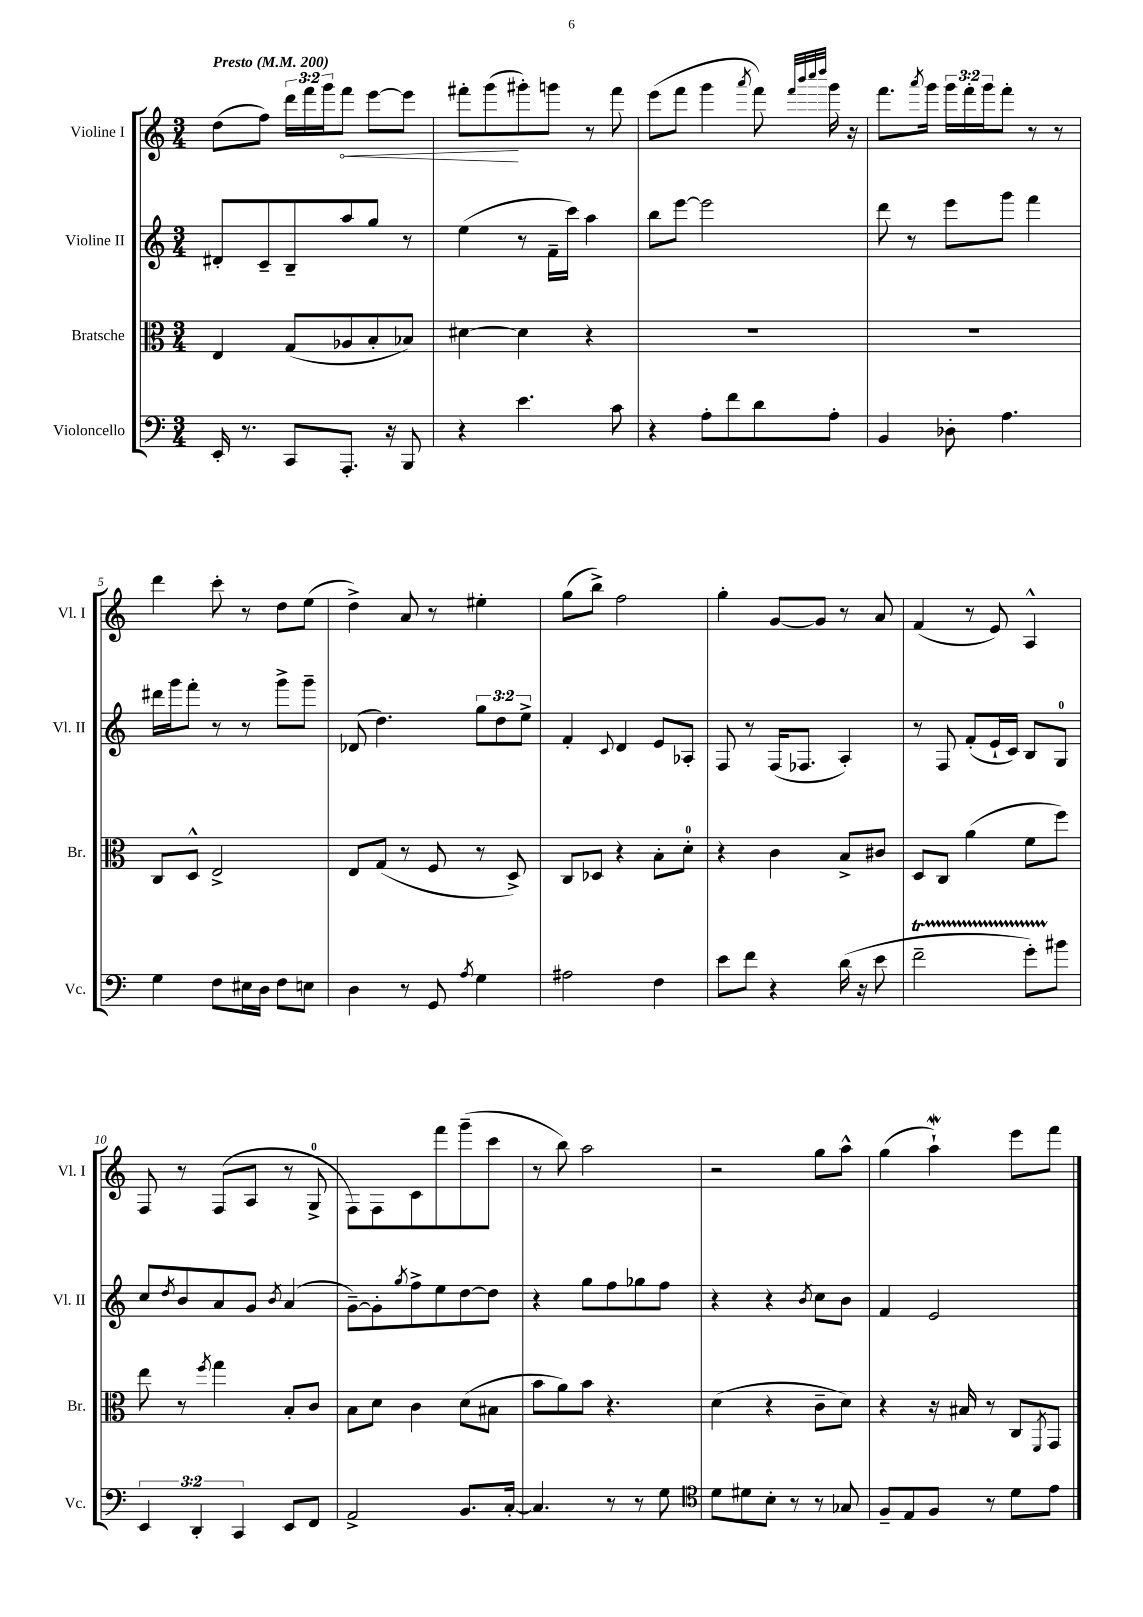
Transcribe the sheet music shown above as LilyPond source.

<<
\new StaffGroup <<
\new Staff = "s0" \with { instrumentName = "Violine I" shortInstrumentName = "Vl. I" } {
    \clef treble \key c \major \numericTimeSignature \time 3/4 \override Staff.TupletNumber.text = #tuplet-number::calc-fraction-text \tempo "Presto" 4 = 200
    d''8( f''8) \tuplet 3/2 { d'''16 f'''16 g'''16 } \once \override Hairpin.circled-tip = ##t f'''8\< e'''8~ e'''8 |
    fis'''8-. g'''8\!( gis'''8-.) g'''8 r8 fis'''8 |
    e'''8( f'''8 g'''4 \acciaccatura { a'''8 } f'''8) \grace { f'''32 b'''32 c''''32 d''''32 } g'''16 r16 |
    f'''8. \acciaccatura { a'''8 } g'''16 \tuplet 3/2 { g'''16 f'''16-. g'''16 } f'''8-. r8 r8 |
    d'''4 c'''8-. r8 d''8 e''8( |
    d''4->) a'8 r8 eis''4-. |
    g''8( b''8->) f''2 |
    g''4-. g'8~ g'8 r8 a'8 |
    f'4( r8 e'8) a4-^ |
    f8 r8 f8( a8 r8 g8-0-> |
    f8) f8 c'8 f'''8 g'''8--( c'''8 |
    r8 b''8) a''2 |
    r2 g''8 a''8-^ |
    g''4( a''4-!\mordent) e'''8 f'''8 \bar "|." |
}
\new Staff = "s1" \with { instrumentName = "Violine II" shortInstrumentName = "Vl. II" } {
    \clef treble \key c \major \numericTimeSignature \time 3/4 \override Staff.TupletNumber.text = #tuplet-number::calc-fraction-text
    dis'8-. c'8-- b8-- a''8 g''8 r8 |
    e''4( r8 f'16-- c'''16) a''4 |
    b''8 e'''8~ e'''2 |
    d'''8 r8 e'''8 g'''8 f'''4 |
    dis'''16 g'''16 f'''8-. r8 r8 g'''8-> g'''8-- |
    des'8( d''4.) \tuplet 3/2 { g''8 d''8 e''8-> } |
    f'4-. \appoggiatura { c'8 } d'4 e'8 aes8-. |
    f8 r8 f16( fes8. a4-.) |
    r8 f8 f'8-.( e'16-! c'16) b8 g8-0 |
    c''8 \acciaccatura { d''8 } b'8 a'8 g'8 \acciaccatura { b'8 } a'4( |
    g'8~--) g'8-. \acciaccatura { g''8 } f''8-> e''8 d''8~ d''8 |
    r4 g''8 f''8 ges''8 f''8 |
    r4 r4 \acciaccatura { b'8 } c''8 b'8 |
    f'4 e'2 \bar "|." |
}
\new Staff = "s2" \with { instrumentName = "Bratsche" shortInstrumentName = "Br." } {
    \clef alto \key c \major \numericTimeSignature \time 3/4
    e4 g8( aes8 b8-. bes8) |
    dis'4~ dis'4 r4 |
    R2. |
    R2. |
    c8 d8-^ e2-> |
    e8 g8( r8 f8 r8 d8->) |
    c8 des8 r4 b8-. d'8-0-. |
    r4 c'4 b8-> cis'8 |
    d8 c8 a'4( f'8 f''8) |
    e''8 r8 \acciaccatura { f''8 } g''4 b8-. c'8 |
    b8 d'8 c'4 d'8( bis8 |
    b'8 a'8) b'8 r4. |
    d'4( r4 c'8-- d'8) |
    r4 r16 bis16 r8 c8 \acciaccatura { f,8 } g,8 \bar "|." |
}
\new Staff = "s3" \with { instrumentName = "Violoncello" shortInstrumentName = "Vc." } {
    \clef bass \key c \major \numericTimeSignature \time 3/4 \override Staff.TupletNumber.text = #tuplet-number::calc-fraction-text
    e,16-. r8. c,8 a,,8.-. r16 b,,8 |
    r4 e'4. c'8 |
    r4 a8-. f'8 d'8 a8-. |
    b,4 des8-. a4. |
    g4 f8 eis16 d16 f8 e8 |
    d4 r8 g,8 \acciaccatura { a8 } g4 |
    ais2 f4 |
    e'8 f'8 r4 d'16( r16 e'8 |
    f'2--\startTrillSpan g'8-.) bis'8\stopTrillSpan |
    \tuplet 3/2 { e,4 d,4-. c,4 } e,8 f,8 |
    a,2-> b,8. c16~-. |
    c4. r8 r8 g8 |
    \clef tenor d'8 dis'8 b8-. r8 r8 ges8 |
    f8-- e8 f8 r8 d'8 e'8 \bar "|." |
}
>>
>>
